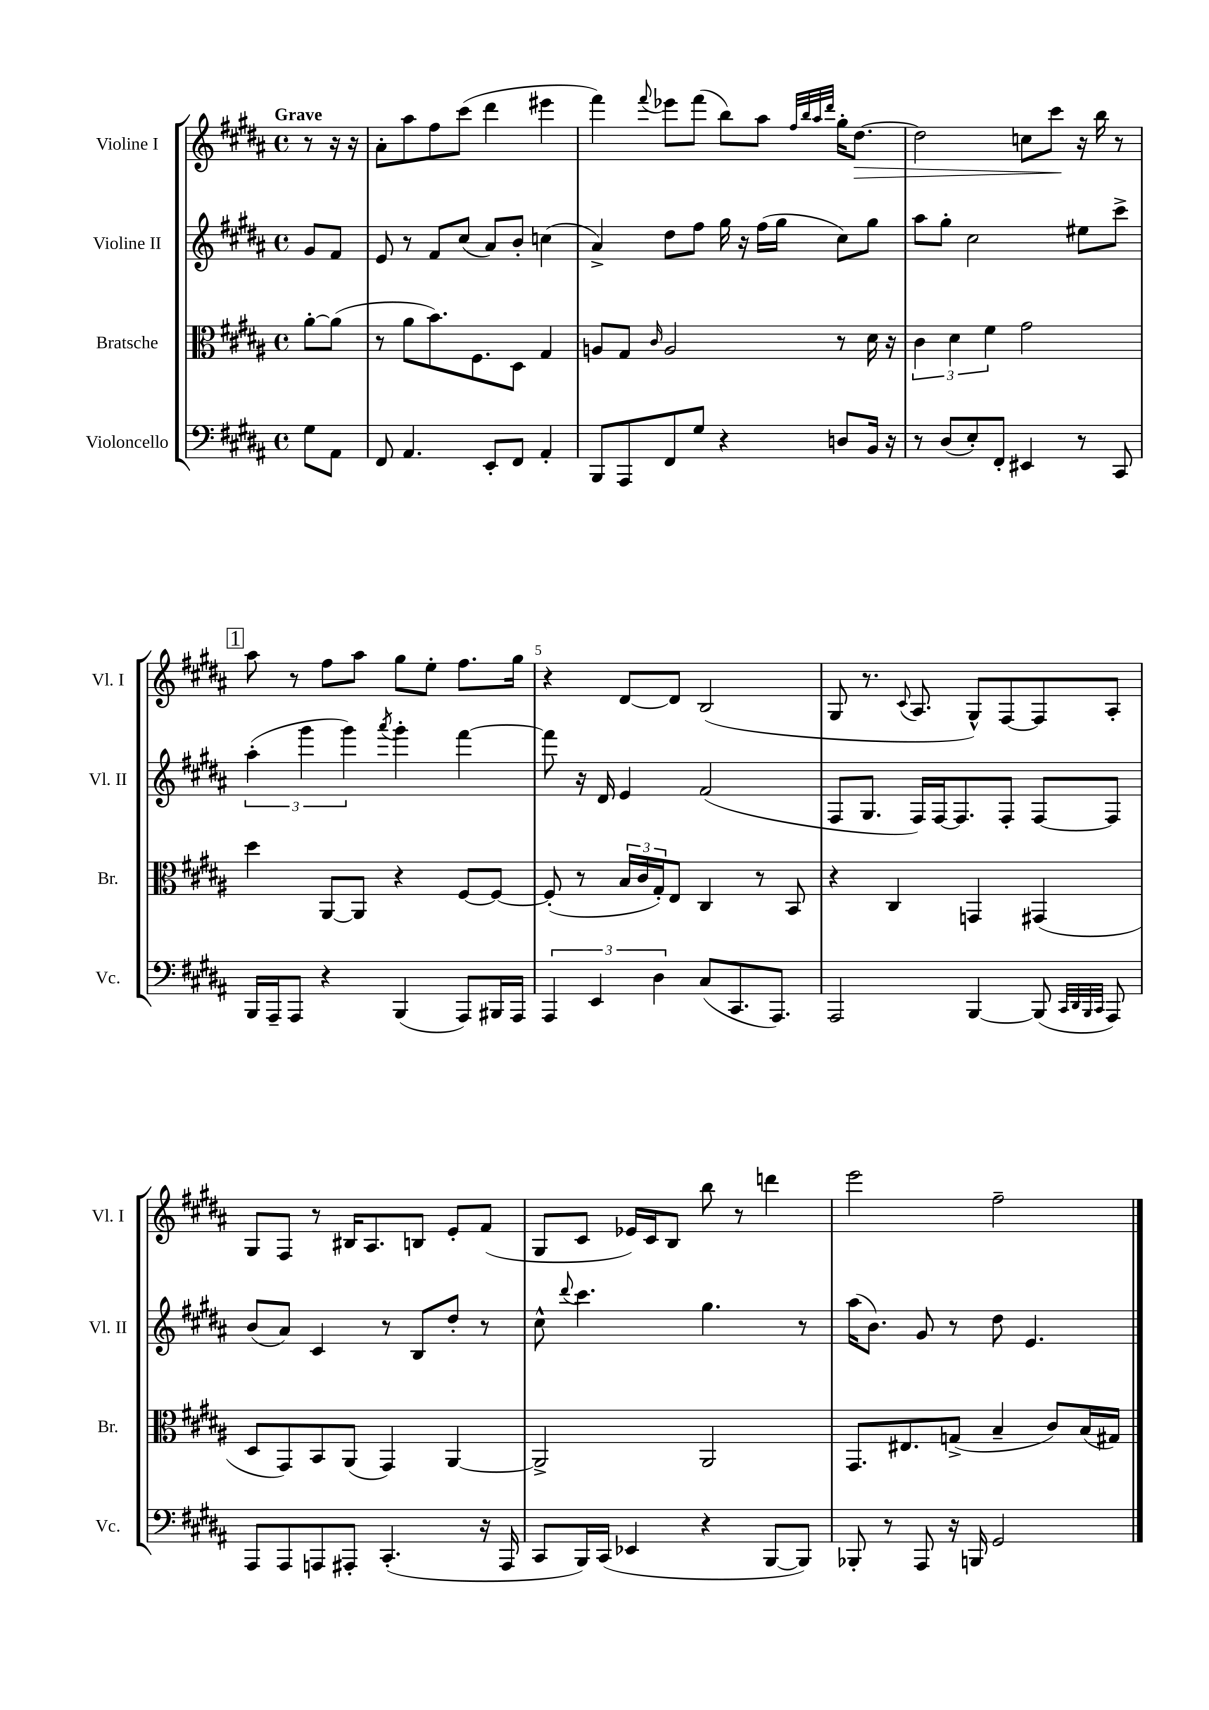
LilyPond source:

<<
\new StaffGroup <<
\new Staff = "s0" \with { instrumentName = "Violine I" shortInstrumentName = "Vl. I" } {
    \clef treble \key b \major \defaultTimeSignature \time 4/4 \partial 4 \tempo "Grave"
    r8 r16 r16 |
    ais'8-. ais''8 fis''8 cis'''8( dis'''4 eis'''4 |
    fis'''4) \appoggiatura { fis'''8 } ees'''8 fis'''8( b''8) ais''8 \grace { fis''32 b''32 ais''32 dis'''32 } gis''16-. dis''8.~\> |
    dis''2 c''8 cis'''8\! r16 b''16 r8 |
    \mark \markup { \box "1" } ais''8 r8 fis''8 ais''8 gis''8 e''8-. fis''8. gis''16 |
    r4 dis'8~ dis'8 b2( |
    gis8 r8. \appoggiatura { cis'8 } ais8. gis8-^) fis8~ fis8 ais8-. |
    gis8 fis8 r8 bis16 ais8. b8 e'8-. fis'8( |
    gis8 cis'8 ees'16) cis'16 b8 b''8 r8 d'''4 |
    e'''2 fis''2-- \bar "|." |
}
\new Staff = "s1" \with { instrumentName = "Violine II" shortInstrumentName = "Vl. II" } {
    \clef treble \key b \major \defaultTimeSignature \time 4/4 \partial 4
    gis'8 fis'8 |
    e'8 r8 fis'8 cis''8( ais'8) b'8-. c''4( |
    ais'4->) dis''8 fis''8 gis''16 r16 fis''16( gis''16 cis''8) gis''8 |
    ais''8 gis''8-. cis''2 eis''8 cis'''8-> |
    \mark \markup { \box "1" } \tuplet 3/2 { ais''4-.( gis'''4 gis'''4) } \acciaccatura { ais'''8 } gis'''4-. fis'''4~ |
    fis'''8 r16 dis'16 e'4 fis'2( |
    fis8 gis8. fis16) fis16~ fis8. fis8-. fis8~ fis8 |
    b'8( ais'8) cis'4 r8 b8 dis''8-. r8 |
    cis''8-^ \appoggiatura { dis'''8 } cis'''4. gis''4. r8 |
    ais''16( b'8.) gis'8 r8 dis''8 e'4. \bar "|." |
}
\new Staff = "s2" \with { instrumentName = "Bratsche" shortInstrumentName = "Br." } {
    \clef alto \key b \major \defaultTimeSignature \time 4/4 \partial 4
    ais'8~-. ais'8( |
    r8 ais'8 b'8.) fis8. dis8 gis4 |
    a8 gis8 \grace { cis'16 } a2 r8 dis'16 r16 |
    \tuplet 3/2 { cis'4 dis'4 fis'4 } gis'2 |
    \mark \markup { \box "1" } dis''4 ais,8~ ais,8 r4 fis8~ fis8~ |
    fis8-.( r8 \tuplet 3/2 { b16 cis'16 gis16-.) } e8 cis4 r8 b,8 |
    r4 cis4 g,4 gis,4( |
    dis8 gis,8) b,8 ais,8( gis,4) ais,4~ |
    ais,2-> ais,2 |
    gis,8. eis8. g8->( b4-- cis'8) b16( gis16) \bar "|." |
}
\new Staff = "s3" \with { instrumentName = "Violoncello" shortInstrumentName = "Vc." } {
    \clef bass \key b \major \defaultTimeSignature \time 4/4 \partial 4
    gis8 ais,8 |
    fis,8 ais,4. e,8-. fis,8 ais,4-. |
    b,,8 ais,,8 fis,8 gis8 r4 d8 b,16 r16 |
    r8 dis8( e8-.) fis,8-. eis,4 r8 cis,8 |
    \mark \markup { \box "1" } b,,16 ais,,16-- ais,,8 r4 b,,4( ais,,8) bis,,16 ais,,16 |
    \tuplet 3/2 { ais,,4 e,4 dis4 } cis8( cis,8. ais,,8.) |
    ais,,2 b,,4~ b,,8( \grace { cis,32 dis,32 b,,32 cis,32 } ais,,8) |
    ais,,8 ais,,8 a,,8 ais,,8-. cis,4.-.( r16 ais,,16 |
    cis,8 b,,16) cis,16( ees,4 r4 b,,8~ b,,8) |
    bes,,8-. r8 ais,,8 r16 b,,16 gis,2 \bar "|." |
}
>>
>>
\layout { \context { \Score \override BarNumber.break-visibility = ##(#f #t #t) barNumberVisibility = #(every-nth-bar-number-visible 5) } }
